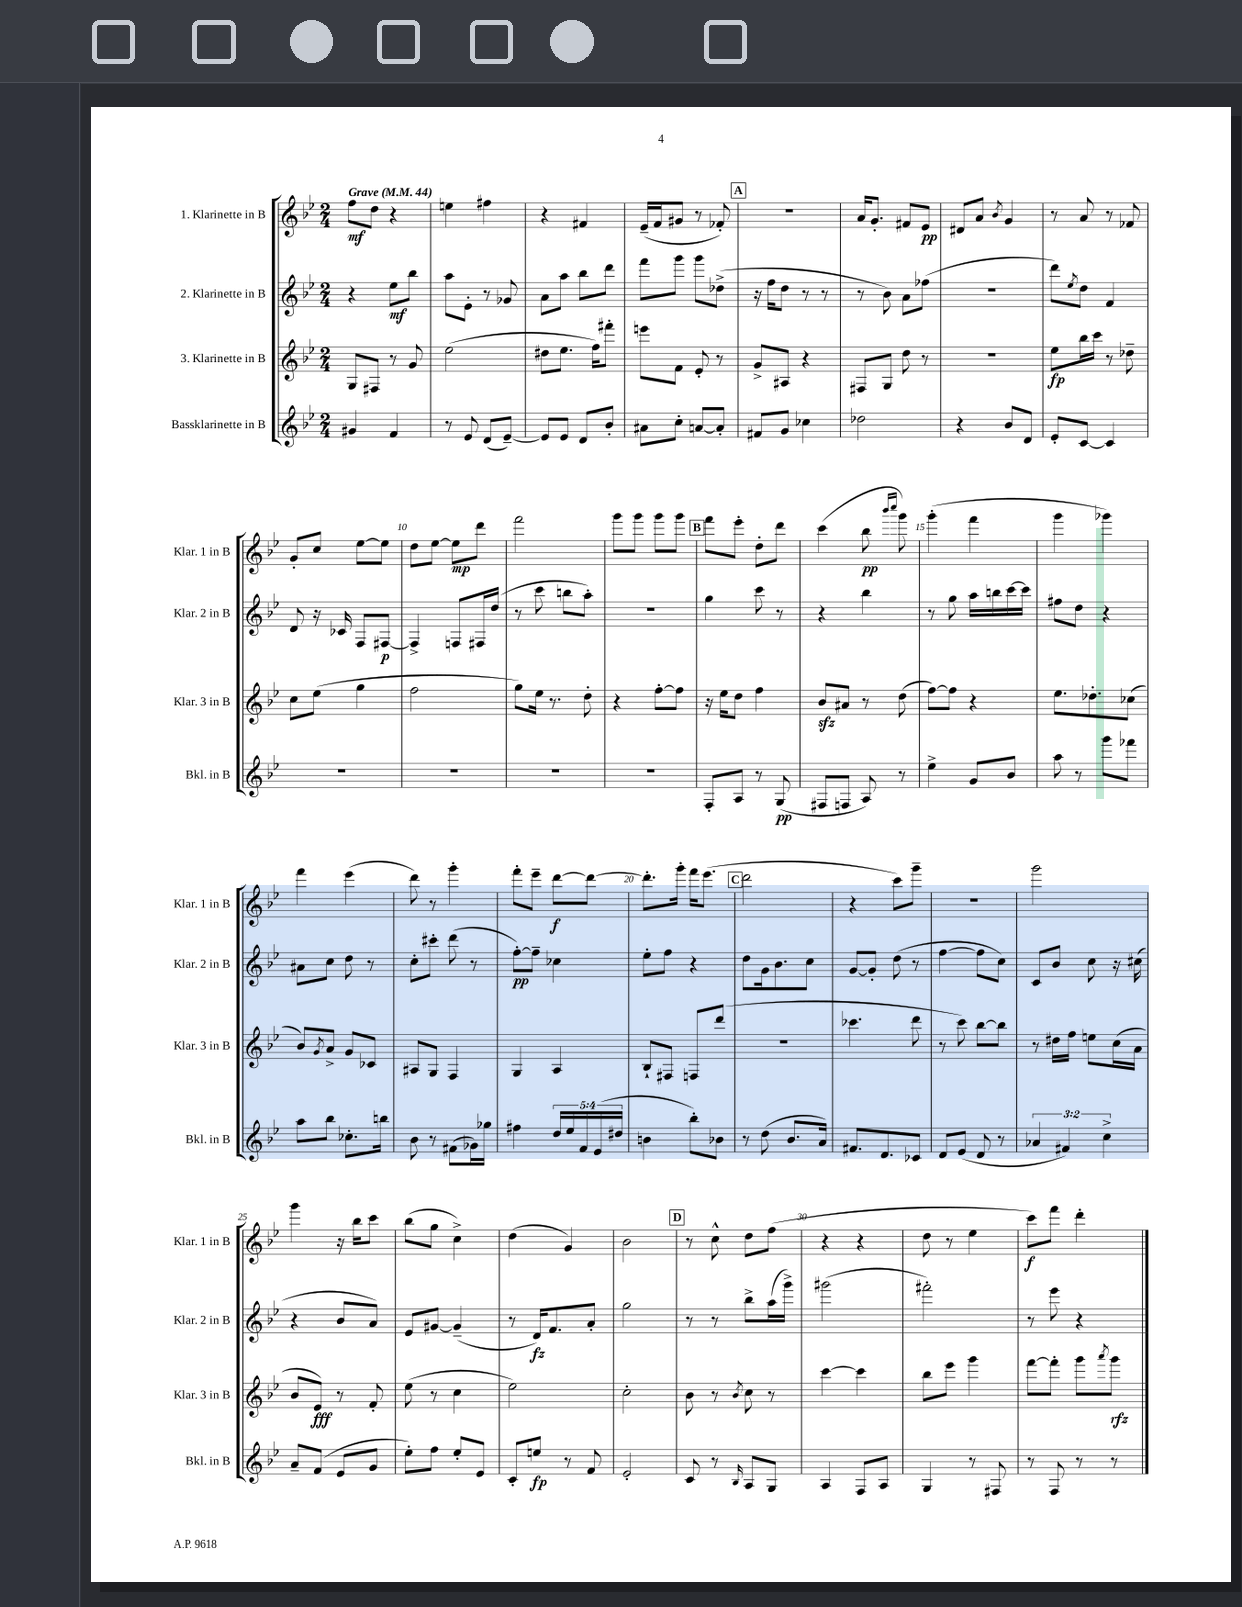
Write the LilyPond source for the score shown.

<<
\new StaffGroup <<
\new Staff = "s0" \with { instrumentName = "1. Klarinette in B" shortInstrumentName = "Klar. 1 in B" } {
    \clef treble \key bes \major \numericTimeSignature \time 2/4 \tempo "Grave" 4 = 44
    f''8\mf d''8 r4 |
    e''4 fis''4 |
    r4 fis'4 |
    ees'16--( f'16 gis'8 r8 fes'8-.) |
    \mark \markup { \box "A" } R2 |
    a'16 g'8.-. fis'8 ees'8\pp |
    dis'8 a'8 \acciaccatura { bes'8 } g'4 |
    r8 a'8 r8 fes'8 |
    g'8-. c''8 ees''8~ ees''8 |
    d''8 ees''8~ ees''8\mp d'''8 |
    f'''2 |
    g'''8 g'''8 g'''8 g'''8 |
    \mark \markup { \box "B" } f'''8 ees'''8-. d''8-. d'''8 |
    c'''4( bes''8\pp \grace { bes'''16 c''''16 } g'''8) |
    g'''4-.( f'''4 |
    g'''4 ges'''4) |
    f'''4 ees'''4( |
    d'''8) r8 g'''4-. |
    f'''8-. ees'''8-- d'''8~\f d'''8~ |
    d'''8.-. g'''16-. f'''16 ees'''8.( |
    \mark \markup { \box "C" } d'''2 |
    r4 c'''8) g'''8-- |
    R2 |
    g'''2 |
    g'''4 r16 bes''16 c'''8 |
    bes''8( g''8 c''4->) |
    d''4( g'4) |
    bes'2 |
    \mark \markup { \box "D" } r8 c''8-^ d''8 f''8( |
    r4 r4 |
    d''8 r8 ees''4 |
    c'''8\f) f'''8 d'''4-. \bar "|." |
}
\new Staff = "s1" \with { instrumentName = "2. Klarinette in B" shortInstrumentName = "Klar. 2 in B" } {
    \clef treble \key bes \major \numericTimeSignature \time 2/4
    r4 ees''8\mf bes''8 |
    a''8 ees'8-. r8 ges'8 |
    a'8 a''8 bes''8 d'''8 |
    f'''8 g'''8 g'''8 des''8->( |
    \mark \markup { \box "A" } r16 f''16 d''8 r8 r8 |
    r8 bes'8) a'8 fes''8( |
    R2 |
    d'''8) \acciaccatura { ees''8 } d''8 f'4 |
    d'8 r16 ces'16 f8 fis8~\p |
    fis4-> f8 fis16 d''16( |
    r8 c'''8 b''8 a''8-.) |
    R2 |
    \mark \markup { \box "B" } g''4 c'''8 r8 |
    r4 bes''4 |
    r8 g''8 a''16 b''16 c'''16~ c'''16 |
    fis''8 d''8 r4 |
    ais'8 c''8 d''8 r8 |
    c''8-. cis'''8-. d'''8( r8 |
    f''8~-.\pp) f''8-- ces''4 |
    ees''8-. f''8 r4 |
    \mark \markup { \box "C" } d''8 g'16 bes'8. c''8 |
    g'8~ g'8-. d''8( r8 |
    f''4~ f''8 c''8) |
    c'8 bes'8 c''8 r16 cis''16( |
    r4 bes'8 a'8) |
    ees'8 gis'8~ gis'4--( |
    r8 d'16\fz) f'8. a'8-. |
    g''2 |
    \mark \markup { \box "D" } r8 r8 bes''8-> a''16( g'''16->) |
    gis'''2( |
    fis'''2-.) |
    r8 ees'''8 r4 \bar "|." |
}
\new Staff = "s2" \with { instrumentName = "3. Klarinette in B" shortInstrumentName = "Klar. 3 in B" } {
    \clef treble \key bes \major \numericTimeSignature \time 2/4
    g8 fis8 r8 g'8 |
    ees''2( |
    dis''8 ees''8. f''16) fis'''8-. |
    e'''8 f'8 ees'8-. r8 |
    \mark \markup { \box "A" } g'8-> ais8 r4 |
    fis8 g8 d''8 r8 |
    r2 |
    ees''8\fp bes''16 c'''16 r8 des''8-- |
    c''8 ees''8( g''4 |
    f''2 |
    g''8) ees''16 r8. d''8-. |
    r4 f''8~-. f''8 |
    \mark \markup { \box "B" } r16 ees''16 d''8 f''4 |
    bes'8\sfz ais'8 r8 d''8( |
    f''8~) f''8 r4 |
    ees''8. des''8.-. ces''8( |
    bes'8) \acciaccatura { g'8 } a'8-> g'8 ces'8 |
    ais8 g8 f4 |
    g4 a4 |
    bes8-! fis8 f8 d'''8( |
    \mark \markup { \box "C" } r2 |
    ces'''4. d'''8 |
    r8 c'''8) bes''8~ bes''8 |
    r8 dis''16 f''16 e''8 c''16( a'16 |
    bes'8 ees'8\fff) r8 f'8-. |
    ees''8( r8 c''4 |
    ees''2) |
    c''2-. |
    \mark \markup { \box "D" } bes'8 r8 \acciaccatura { bes'8 } c''8 r8 |
    c'''4~ c'''4 |
    bes''8 ees'''8 g'''4 |
    f'''8~ f'''8-. g'''8 \acciaccatura { a'''8 } g'''8\rfz \bar "|." |
}
\new Staff = "s3" \with { instrumentName = "Bassklarinette in B" shortInstrumentName = "Bkl. in B" } {
    \clef treble \key bes \major \numericTimeSignature \time 2/4 \override Staff.TupletNumber.text = #tuplet-number::calc-fraction-text
    gis'4 f'4 |
    r8 ees'8 d'8( ees'8~--) |
    ees'8 ees'8 d'8 bes'8-. |
    ais'8 c''8-. a'8~ a'8-. |
    \mark \markup { \box "A" } fis'8 g'8 ces''4 |
    des''2 |
    r4 bes'8 d'8 |
    ees'8-. c'8~ c'4 |
    R2 |
    R2 |
    R2 |
    R2 |
    \mark \markup { \box "B" } f8-. a8 r8 g8\pp( |
    fis8 f8 a8) r8 |
    ees''4-> g'8 bes'8 |
    a''8 r8 g'''8 fes'''8 |
    a''8 bes''8 ces''8.-. b''16 |
    bes'8 r8 fis'8( ges'16) ges''16 |
    fis''4 \tuplet 5/4 { d''16 ees''16 f'16 ees'16( dis''16 } |
    b'4 bes''8-.) bes'8 |
    \mark \markup { \box "C" } r8 d''8( bes'8. a'16) |
    fis'8. d'8. ces'8 |
    d'8 ees'8( d'8 r8 |
    \tuplet 3/2 { aes'4 fis'4) c''4-> } |
    a'8-- f'8( ees'8 g'8 |
    ees''8-.) f''8 ees''8-. ees'8 |
    c'8-. e''8\fp r8 f'8 |
    ees'2-. |
    \mark \markup { \box "D" } c'8 r8 \grace { bes16 } a8 g8 |
    a4 f8 a8 |
    g4 r8 fis8 |
    r8 f8 r8 r8 \bar "|." |
}
>>
>>
\layout { \context { \Score \override BarNumber.break-visibility = ##(#f #t #t) barNumberVisibility = #(every-nth-bar-number-visible 5) } }
